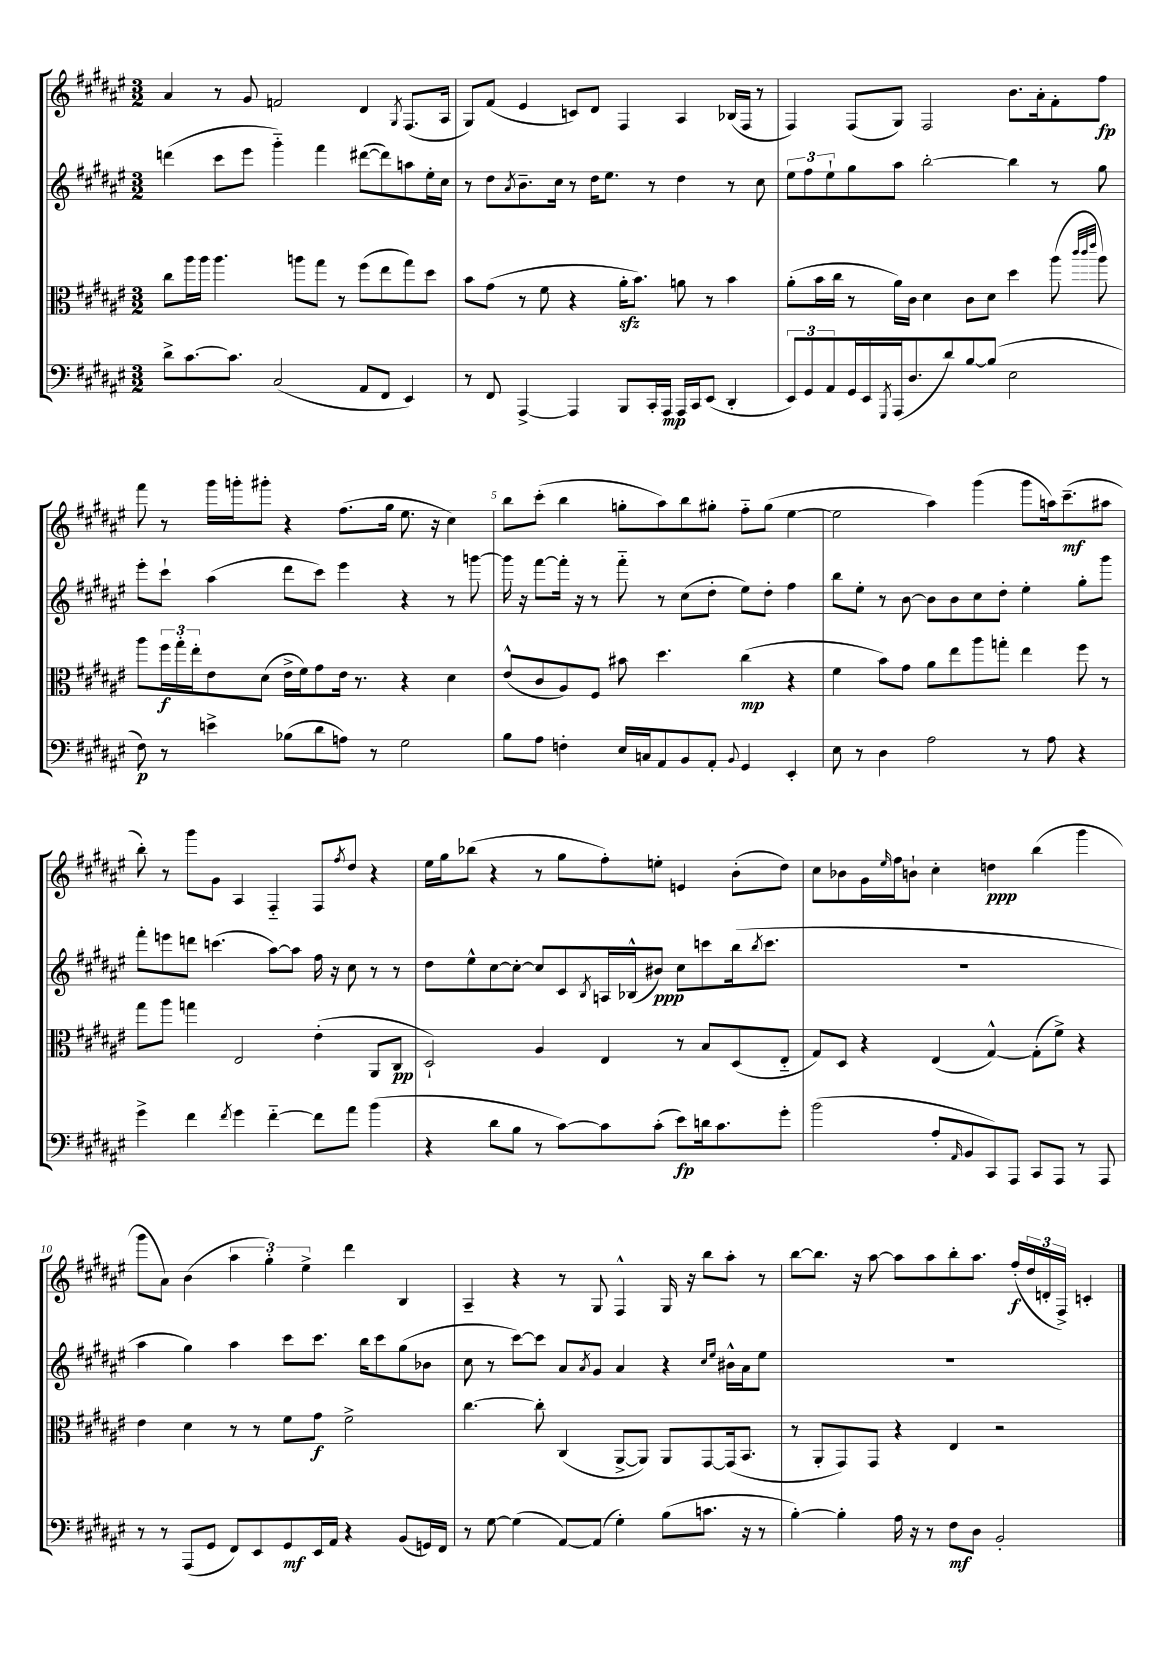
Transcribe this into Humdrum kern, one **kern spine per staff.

**kern	**kern	**kern	**kern
*staff4	*staff3	*staff2	*staff1
*clefF4	*clefC3	*clefG2	*clefG2
*k[f#c#g#d#a#e#]	*k[f#c#g#d#a#e#]	*k[f#c#g#d#a#e#]	*k[f#c#g#d#a#e#]
*M3/2	*M3/2	*M3/2	*M3/2
8d#^\L	8cc#\L	(4ddd\	4a#/
[8.c#\	16aa#\L	.	.
.	16aa#\JJ	.	.
.	4.aa#\	8ccc#\L	8r
8.c#\]J	.	.	.
.	.	8eee#\J	8g#/
(2C#/	.	4ggg#'~\)	2f/
.	8aa\L	.	.
.	8gg#\J	4fff#\	.
.	8r	.	.
8AA#/L	(8ff#\L	([8ddd#\L	4d#/
8FF#/J	8ee#\	8ddd#\])	.
.	.	.	8qG#/
4EE#/)	8gg#\)	8aa\	(8.F#/L
.	8dd#\J	16ee#'\L	.
.	.	16cc#\JJ	16A#/Jk
=	=	=	=
8r	8b\L	8r	8G#/L)
8FF#/	(8g#\J	8dd#\L	(8f#/J
.	.	8qa#/	.
[4AAA#^/	8r	8.b~\	4e#/
.	8f#\	.	.
.	.	16cc#\Jk	.
4AAA#/]	4r	8r	8c/L)
.	.	16dd#\LK	8d#/J
.	.	8.ee#\J	.
8BBB/L	16a#'\LK	.	4F#/
.	8.b\J)	.	.
16CC#'/L	.	8r	.
16AAA#/JJ	.	.	.
16AAA#/LL	8a\	4dd#\	4A#/
16CC#/J	.	.	.
(8EE#/J	8r	.	.
4DD#'/	4b\	8r	(16B-/LL
.	.	.	16F#/JJ
.	.	8cc#\	8r
=	=	=	=
12EE#/L)	(8a#'\L	12ee#\L	4F#/)
12GG#/	.	12ff#\	.
.	16b\L	.	.
12AA#/	.	12ee#`\	.
.	16cc#\JJ	.	.
16GG#/L	8r	8gg#\	(8F#/L
16EE#/	.	.	.
8qGGG#/	.	.	.
(16AAA#/J	16a#\LL)	8aa#\J	8G#/J)
8.D#/	16c#\JJ	.	.
.	4d#\	[2bb'\	2F#/
8d#/)	.	.	.
[8B/	8c#\L	.	.
(8B/]J	8d#\J	.	.
2E#\	4dd#\	4bb\]	8.b\L
.	.	.	16a#'\k
.	(8aa#\	8r	8f#'\
.	32qqccc#/LLL	.	.
.	32qqccc#/	.	.
.	32qqeee#/JJJ	.	.
.	8aa#\)	8gg#\	8ff#\J
=	=	=	=
8F#\)	8aa#\L	8eee#'\L	8fff#\
8r	24ff#\L	8ccc#`\J	8r
.	24gg#'\	.	.
.	24ee#'\J	.	.
4e^\	8e#\	(4aa#\	16ggg#\LL
.	.	.	16ggg'\J
.	(8d#\J	.	8ggg#'\J
(8B-\L	16e#^\LL	8ddd#\L	4r
.	16f#\J)	.	.
8d#\	8g#\	8ccc#\J)	.
8A\J)	16e#\Jk	4eee#\	(8.ff#\L
.	8.r	.	.
8r	.	.	.
.	.	.	16gg#\Jk
2G#\	4r	4r	8.ee#\
.	.	.	16r
.	4d#\	8r	4cc#\)
.	.	[8ggg\	.
=	=	=	=
8B\L	(8e#^^/L	16ggg\]	8bb\L
.	.	16r	.
8A#\J	8c#/	[8fff#\L	(8ccc#'\J
4F'\	8A#/)	16fff#'\]Jk	4bb\
.	.	16r	.
.	8F#/J	8r	.
16E#/LL	8b#\	8fff#'~\	8gg'\L
16C/J	.	.	.
8AA#/	4.dd#\	8r	8aa#\)
8BB/	.	(8cc#\L	8bb\
8AA#'/J	.	8dd#'\J	8gg#'\J
8qqBB/	.	.	.
4GG#/	(4cc#\	8ee#\L)	8ff#'~\L
.	.	8dd#'\J	(8gg#\J
4EE#'/	4r	4ff#\	[4ee#\
=	=	=	=
8E#\	4f#\	8bb\L	2ee#\]
8r	.	8ee#'\J	.
4D#\	8b\L)	8r	.
.	8g#\J	[8b\	.
2A#\	8a#\L	8b\]L	4aa#\)
.	8ee#\	8b\	.
.	8aa#\	8cc#\	(4ggg#\
.	8gg'\J	8dd#'\J	.
8r	4ee#\	4ee#'\	8ggg#\L
8A#\	.	.	16aa\k)
.	.	.	(8.ccc#~\
4r	8ff#\	8gg#'\L	.
.	8r	8ggg#\J	8aa#\J
=	=	=	=
4g#^\	8gg#\L	8fff#'\L	8bb'\)
.	8aa#\J	8eee\	8r
4f#\	4gg\	8ddd\J	8ggg#\L
.	.	(4.ccc\	8g#\J
8qf#/	.	.	.
4g#\	2E#/	.	4A#/
[4f#'~\	.	[8aa#\L)	4F#'~/
.	.	8aa#\]J	.
8f#\]L	(4e#'\	16ff#\	8F#/L
.	.	16r	.
.	.	.	8qff#/
8a#\J	.	8cc#\	8dd#/J
(4b\	8AA#/L	8r	4r
.	8C#/J	8r	.
=	=	=	=
4r	2D#`/)	8dd#\L	16ee#\LL
.	.	.	16gg#\J
.	.	8ee#^^\	(8bb-\J
8d#\L	.	[8cc#\	4r
8B\J	.	8cc#'\_J	.
8r	4A#/	8cc#/]L	8r
[8c#\L)	.	8c#/	8gg#\L
.	.	8qB/	.
8c#\]	4E#/	16A/L	8ff#'\)
.	.	(16B-^^/J	.
(8c#'\J	.	8b#/J)	8ee'\J
8e#\L)	8r	8cc#\L	4e/
16d\k	8B/L	8ccc\	.
8.c#\	.	.	.
.	(8D#/	(16bb\k	(8b'\L
.	.	8qbb/	.
.	.	8.ccc\J	.
8g#'\J	8E#'~/J	.	8dd#\J)
=	=	=	=
(2b\	8G#/L)	1.r	8cc#\L
.	8D#/J	.	8b-\
.	4r	.	16g#\L
.	.	.	16qqee#/
.	.	.	16ff#\J
.	.	.	8b`\J
8A#'/L	(4E#/	.	4cc#'\
16qqAA#/	.	.	.
8BB/	.	.	.
8CC#/)	[4G#^^/)	.	4dd\
8AAA#/J	.	.	.
8CC#/L	(8G#'\]L	.	(4bb\
8AAA#/J	8f#^\J)	.	.
8r	4r	.	4ggg#\
8AAA#/	.	.	.
=	=	=	=
8r	4e#\	4aa#\	8ggg#\L
8r	.	.	8a#\J)
(8AAA#/L	4d#\	4gg#\)	(4b\
8GG#/J	.	.	.
8FF#/L)	8r	4aa#\	6aa#\
8EE#/	8r	.	.
.	.	.	6gg#'\)
8GG#/	8f#\L	8ccc#\L	.
.	.	.	6ee#^\
16EE#/L	8g#\J	8.ccc#\J	.
16AA#/JJ	.	.	.
4r	2f#^\	.	4ddd#\
.	.	16bb\LK	.
.	.	8ccc#\	.
(8BB/L	.	(8gg#\	4B/
16GG/L)	.	8b-\J	.
16FF#/JJ	.	.	.
=	=	=	=
8r	[4.cc#\	8cc#\	4A#~/
[8G#\	.	8r	.
(4G#\]	.	[8ccc#\L)	4r
.	8cc#'\]	8ccc#\]J	.
[8AA#/L)	(4C#/	8a#/L	8r
.	.	8qa#/	.
(8AA#/]J	.	8g#/J	8G#/
4G#'\)	[8AA#^/L	4a#/	4F#^^/
.	8AA#/]J)	.	.
(8B\L	8AA#/L	4r	16G#/
.	.	.	16r
8.c\J	[8GG#/	.	8bb\L
.	.	16qqcc#/LL	.
.	.	16qqee#/JJ	.
.	(16GG#/]k	16b#^^\LL	8aa#'\J
16r	8.BB/J	16a#\J	.
8r	.	8ee#\J	8r
=	=	=	=
[4B'\)	8r	1.r	[8bb\L
.	8AA#'/L	.	8.bb\]J
4B'\]	8GG#/)	.	.
.	.	.	16r
.	8GG#/J	.	[8aa#\
16A#\	4r	.	8aa#\]L
16r	.	.	.
8r	.	.	8aa#\
8F#\L	4E#/	.	8bb'\
8D#\J	.	.	8.aa#\J
2BB'/	2r	.	.
.	.	.	(16ff#'/LL
.	.	.	24dd#/
.	.	.	24d'/
.	.	.	24F#^/JJ)
.	.	.	4c'/
==	==	==	==
*-	*-	*-	*-
